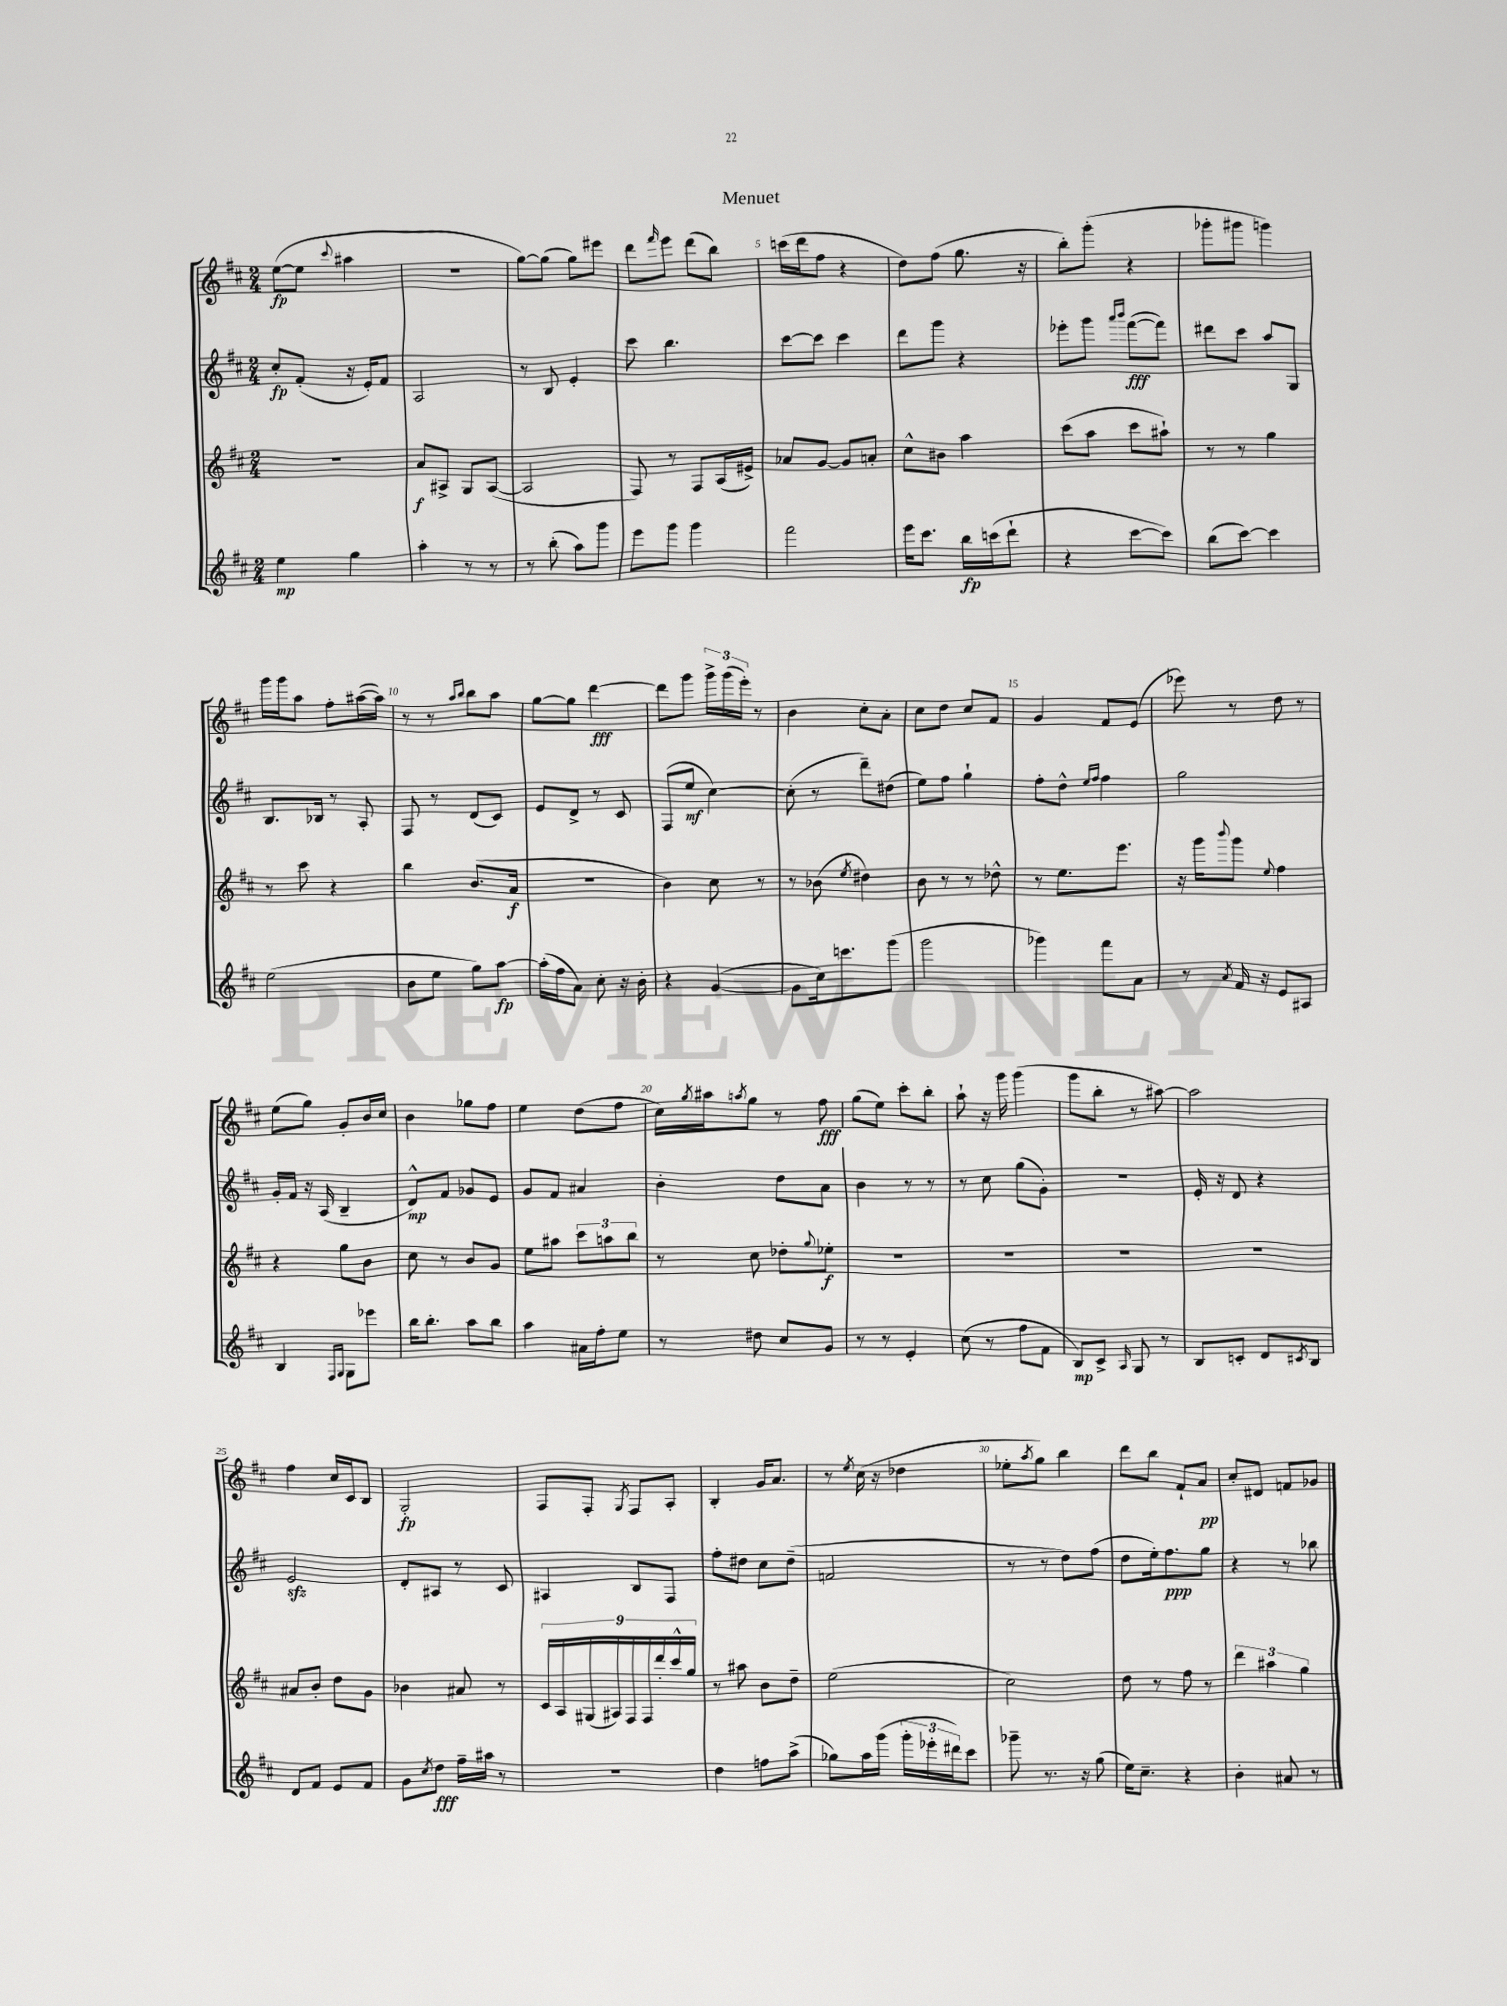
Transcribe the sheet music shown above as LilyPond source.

\header { title = "Menuet" }
<<
\new StaffGroup <<
\new Staff = "s0" {
    \clef treble \key d \major \numericTimeSignature \time 2/4
    e''8~\fp( e''8 \appoggiatura { cis'''8 } ais''4 |
    r2 |
    g''8~) g''8( g''8) eis'''8 |
    d'''8 \grace { fis'''16 } e'''8 d'''8( b''8) |
    c'''16( d'''16 fis''8 r4 |
    d''8) fis''8( g''8. r16 |
    b''8-.) g'''8-.( r4 |
    ges'''8-. gis'''8 g'''4) |
    g'''16 g'''16 a''8 fis''8-. ais''16~( ais''16) |
    r8 r8 \grace { a''16 b''16 } b''8 a''8 |
    g''8~ g''8 d'''4~\fff |
    d'''8 g'''8 \tuplet 3/2 { g'''16-> g'''16( e'''16-.) } r8 |
    b'4 cis''8-. a'8-. |
    cis''8 d''8 cis''8 fis'8 |
    g'4 fis'8 e'8( |
    ees'''8) r8 d''8 r8 |
    e''8( g''8) g'8-. b'16 cis''16 |
    b'4 ges''8 fis''8 |
    e''4 d''8( fis''8 |
    cis''16) \acciaccatura { g''8 } ais''16 \acciaccatura { a''8 } g''8 r8 fis''8\fff |
    g''8( e''8) cis'''8-. b''8-. |
    a''8-! r16 g'''16 g'''4( |
    g'''8 b''8-. r8 ais''8~) |
    ais''2 |
    fis''4 cis''16 cis'16 b8 |
    g2-.\fp |
    fis8 fis8-. \acciaccatura { g8 } fis8 a8-. |
    b4-. g'16 a'8. |
    r8 \acciaccatura { e''8 } cis''16( r16 des''4 |
    ees''8-. \acciaccatura { a''8 } g''8) b''4 |
    d'''8 b''8 fis'8-! a'8\pp |
    cis''8-. dis'8 f'8 ges'8 \bar "|." |
}
\new Staff = "s1" {
    \clef treble \key d \major \numericTimeSignature \time 2/4
    cis''8-.\fp fis'8-.( r16 e'16-.) fis'8 |
    a2 |
    r8 b8 e'4-. |
    cis'''8 b''4. |
    cis'''8~ cis'''8 cis'''4 |
    d'''8 g'''8 r4 |
    ees'''8-. g'''8 \grace { a'''16 b'''16 } fis'''8~\fff( fis'''8) |
    dis'''8 cis'''8 a''8 g8 |
    b8. bes16 r8 a8-. |
    fis8 r8 d'8( cis'8) |
    e'8 d'8-> r8 cis'8 |
    fis8( e''8\mf cis''4~) |
    cis''8-.( r8 d'''8--) dis''8( |
    e''8) fis''8 g''4-! |
    fis''8-. d''8-^ \grace { e''16 fis''16 } fis''4 |
    g''2 |
    g'16-. fis'16 r16 a16( b4-- |
    d'8-^\mp) fis'8 ges'8 e'8 |
    g'8 fis'8 ais'4 |
    b'4-. d''8 a'8 |
    b'4 r8 r8 |
    r8 cis''8 g''8( g'8-.) |
    R2 |
    e'16-. r16 d'8 r4 |
    e'2\sfz |
    d'8-. ais8 r8 cis'8 |
    ais4 b8 fis8 |
    fis''8-. dis''8 cis''8 dis''8--( |
    f'2 |
    r8 r8 d''8) fis''8( |
    d''8 e''16-.) fis''8.\ppp g''8 |
    r4 r8 bes''8 \bar "|." |
}
\new Staff = "s2" {
    \clef treble \key d \major \numericTimeSignature \time 2/4
    R2 |
    a'8\f ais8-> g8 ais8~( |
    ais2 |
    fis8) r8 fis8 a16( eis'16->) |
    aes'8 g'8~ g'8 a'8-. |
    cis''8-^ bis'8 a''4 |
    cis'''8( a''8 cis'''8 ais''8-!) |
    r8 r8 g''4 |
    r8 cis'''8 r4 |
    b''4 b'8.( a'16\f |
    r2 |
    b'4) cis''8 r8 |
    r8 bes'8( \acciaccatura { e''8 } dis''4) |
    b'8 r8 r8 des''8-^ |
    r8 e''8. e'''8. |
    r16 g'''16 \appoggiatura { b'''8 } g'''8 \appoggiatura { e''8 } fis''4 |
    r4 g''8 b'8 |
    cis''8 r8 b'8 g'8 |
    e''8 ais''8 \tuplet 3/2 { cis'''8 a''8 b''8 } |
    r8 cis''8 des''8-. \appoggiatura { g''8 } ees''8-.\f |
    R2 |
    R2 |
    R2 |
    R2 |
    ais'8 b'8-. d''8 g'8 |
    bes'4 ais'8 r8 |
    \tuplet 9/8 { cis'16 a16 gis16( ais16) fis16 fis16 d'''16-. cis'''16-^ g''16 } |
    r8 ais''8 b'8 d''8-- |
    e''2( |
    cis''2) |
    d''8 r8 fis''8 r8 |
    \tuplet 3/2 { d'''4 ais''4 g''4 } \bar "|." |
}
\new Staff = "s3" {
    \clef treble \key d \major \numericTimeSignature \time 2/4
    e''4\mp g''4 |
    a''4-. r8 r8 |
    r8 b''8-.( a''8) g'''8 |
    e'''8 g'''8 g'''4 |
    fis'''2 |
    e'''16 cis'''8. b''16\fp c'''16( d'''8-! |
    r4 cis'''8~ cis'''8) |
    b''8( cis'''8~) cis'''4 |
    e''2( |
    b'8 e''8 g''8) a''8~\fp |
    a''16-.( fis''16 a'8) cis''8-. r16 b'16-. |
    r4 g'4~( |
    g'8 cis''16) c'''8. g'''8( |
    g'''2 |
    ges'''4) fis'''8 a'8 |
    r8 \acciaccatura { a'8 } fis'16 r16 e'8 ais8 |
    b4 \grace { fis16 g16 } g8 ees'''8 |
    b''16 b''8.-. a''8 b''8 |
    a''4 ais'16 fis''16-. e''8 |
    r8 dis''8 cis''8 g'8 |
    r8 r8 e'4-. |
    cis''8( r8 fis''8 fis'8 |
    b8\mp) cis'8-> \grace { a16 } g8 r8 |
    b8 c'8-. d'8 \acciaccatura { cis'8 } b8 |
    d'8 fis'8 e'8 fis'8 |
    g'8 \acciaccatura { cis''8 } d''8\fff fis''16-- ais''16 r8 |
    R2 |
    d''4 f''8 a''8->( |
    ges''8) a''16 g'''16( \tuplet 3/2 { g'''16-. ees'''16-. dis'''16) } cis'''8 |
    ges'''8-- r8. r16 g''8( |
    e''16) cis''8.-- r4 |
    b'4-. ais'8 r8 \bar "|." |
}
>>
>>
\layout { \context { \Score \override BarNumber.break-visibility = ##(#f #t #t) barNumberVisibility = #(every-nth-bar-number-visible 5) } }
